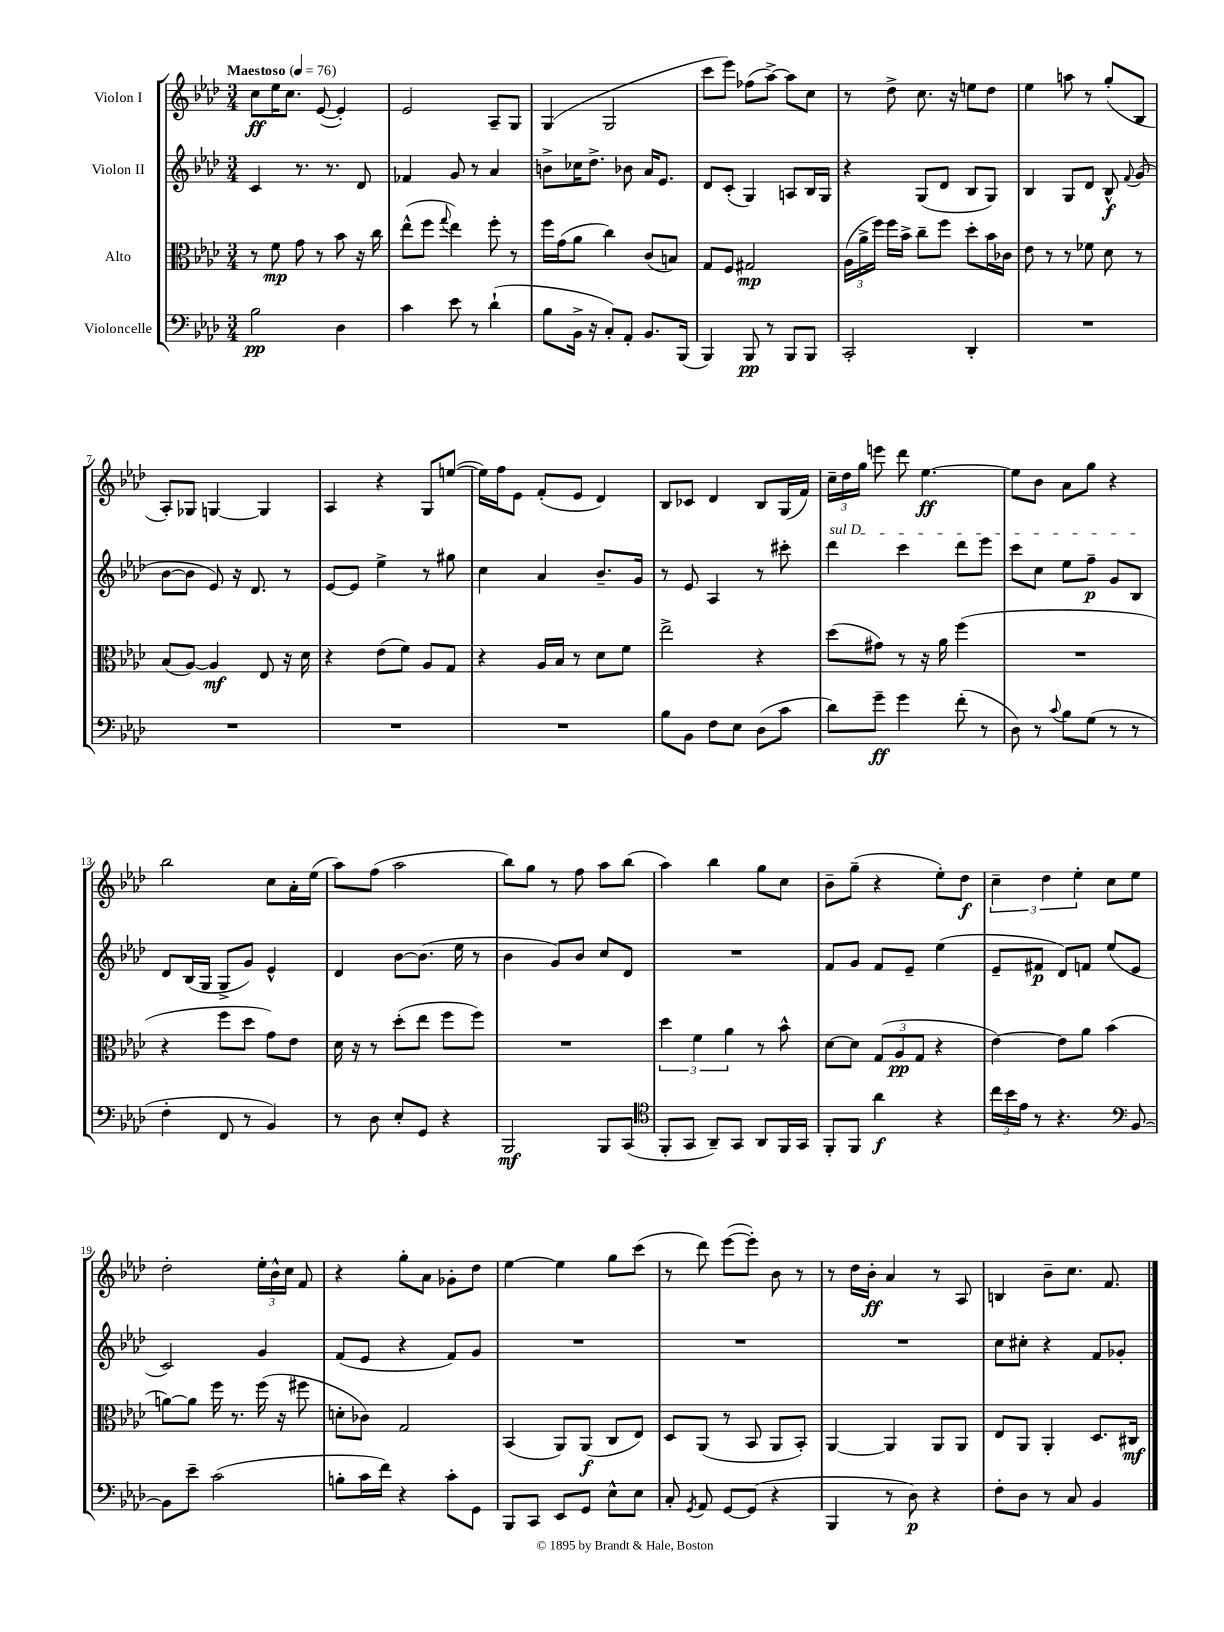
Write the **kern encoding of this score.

**kern	**kern	**kern	**kern
*staff4	*staff3	*staff2	*staff1
*clefF4	*clefC3	*clefG2	*clefG2
*k[b-e-a-d-]	*k[b-e-a-d-]	*k[b-e-a-d-]	*k[b-e-a-d-]
*M3/4	*M3/4	*M3/4	*M3/4
*MM76	*MM76	*MM76	*MM76
2B-	8r	4c	8cc
.	8f	.	16ee-
.	.	.	8.cc
.	8g	8.r	.
.	8r	.	([8e-
.	.	8.r	.
4D-	8b-	.	4e-'])
.	16r	8d-	.
.	16cc	.	.
=	=	=	=
4c	(8ee-^^	4f-	2e-
.	8ff	.	.
.	8qqgg	.	.
8e-	4ee-)	8g	.
8r	.	8r	.
(4d-`	8ff'	4a-	8A-~
.	8r	.	8G
=	=	=	=
8B-	16ff	8b^	(4G
.	(16g	.	.
16BB-^	8a-	16cc-	.
16r	.	8.dd-^	.
8C')	4cc)	.	2G
8AA-'	.	8b-	.
8.BB-	(8c	16a-	.
.	.	8.e-	.
.	8B)	.	.
(16BBB-	.	.	.
=	=	=	=
4BBB-)	8G	8d-	8ccc
.	8F	(8c'	8eee-)
8BBB-	2G#	4G)	(8ff-
8r	.	.	[8aa-^)
8BBB-	.	8A	8aa-]
8BBB-	.	16B-	8cc
.	.	16G	.
=	=	=	=
2CC'	(24A-	4r	8r
.	24a-^	.	.
.	24ff)	.	.
.	16ff	.	8dd-^
.	16b-^	.	.
.	8cc~	(8G	8.cc
.	8ff	8d-	.
.	.	.	16r
4DD-'	8dd-'	8B-	8ee
.	16b-	8G)	8dd-
.	16c-	.	.
=	=	=	=
2.r	8e-	4B-	4ee-
.	8r	.	.
.	8r	8G	8aa
.	8f-	8d-	8r
.	8d-	8B-^^	(8gg'
.	.	8qqf	.
.	8r	(8g	8B-
=	=	=	=
2.r	(8B-	[8b-	8A-')
.	[8A-)	8b-]	8G-
.	4A-]	8e-)	[4G
.	.	16r	.
.	.	8.d-	.
.	8E-	.	4G]
.	16r	8r	.
.	16d-	.	.
=	=	=	=
2.r	4r	[8e-	4A-
.	.	8e-]	.
.	(8e-	4ee-^	4r
.	8f)	.	.
.	8A-	8r	8G
.	8G	8gg#	([8ee
=	=	=	=
2.r	4r	4cc	16ee])
.	.	.	16ff
.	.	.	8e-
.	16A-	4a-	(8f'
.	16B-	.	.
.	8r	.	8e-
.	8d-	8.b-~	4d-)
.	8f	.	.
.	.	16g	.
=	=	=	=
8B-	2ee-^	8r	8B-
8BB-	.	8e-	8c-
8F	.	4A-	4d-
8E-	.	.	.
(8D-	4r	8r	8B-
8c	.	8ccc#'	(16G
.	.	.	16f)
=	=	=	=
8d-)	(8dd-	4ddd-	24cc~
.	.	.	24dd-
.	.	.	24gg
8g~	8g#)	.	8eee
4g	8r	4ccc	8ddd-
.	16r	.	[4.ee-
.	16a-	.	.
(8f'	(4ff	8ddd-	.
8r	.	8eee-	.
=	=	=	=
8D-)	2.r	8ccc	8ee-]
8r	.	8cc	8b-
8qqc	.	.	.
8B-	.	8ee-	8a-
(8G	.	8ff~	8gg
8r	.	8g	4r
8r	.	8B-	.
=	=	=	=
4F'	4r	8d-	2bb-
.	.	(16B-	.
.	.	16G	.
8FF	8ff	8G^	.
8r	8dd-	8g)	.
4BB-)	8g)	4e-^^	8cc
.	8e-	.	16a-'
.	.	.	(16ee-
=	=	=	=
8r	16d-	4d-	8aa-)
.	16r	.	.
8D-	8r	.	(8ff
8E-'	(8dd-'	[8b-	2aa-
8GG	8ee-	(8.b-]	.
4r	8ff	.	.
.	.	16ee-	.
.	8ff)	8r	.
=	=	=	=
2BBB-	2.r	4b-	8bb-)
.	.	.	8gg
.	.	8g)	8r
.	.	8b-	8ff
8BBB-	.	8cc	8aa-
(8CC	.	8d-	(8bb-
=	=	=	=
*clefC4	*	*	*
8FF'	6dd-	2.r	4aa-)
8GG	.	.	.
.	6f	.	.
8AA-~)	.	.	4bb-
.	6a-	.	.
8GG	.	.	.
8AA-	8r	.	8gg
16FF	8b-^^	.	8cc
16GG	.	.	.
=	=	=	=
8FF'	[8d-	8f	8b-~
8FF	8d-]	8g	(8gg~
4a-	(12G	8f	4r
.	12A-	.	.
.	.	8e-~	.
.	12G	.	.
4r	4r	(4ee-	8ee-')
.	.	.	8dd-
=	=	=	=
24cc	[4e-)	8e-~	6cc~
24b-	.	.	.
24e-	.	.	.
8r	.	8f#	.
.	.	.	6dd-
4.r	8e-]	8d-)	.
.	.	.	6ee-'
.	8a-	8f	.
.	(4b-	(8ee-	8cc
*clefF4	*	*	*
[8BB-	.	8e-	8ee-
=	=	=	=
8BB-]	[8a)	2c)	2dd-'
8e-~	8a]	.	.
(2c	16ff	.	.
.	8.r	.	.
.	(16ff	4g	24ee-'
.	.	.	24b-^^
.	16r	.	.
.	.	.	24cc
.	8ff#	.	8f
=	=	=	=
8B'	8d'	(8f	4r
16c	8c-)	8e-	.
16f)	.	.	.
4r	2G	4r	8gg'
.	.	.	8a-
8c'	.	8f)	8g-'
8GG	.	8g	8dd-
=	=	=	=
8BBB-	(4BB-	2.r	[4ee-
8CC	.	.	.
8EE-	8AA-)	.	4ee-]
8GG	(8AA-	.	.
8E-^^	8C	.	8gg
8E-	8E-)	.	(8ccc
=	=	=	=
8C'	8D-	2.r	8r
8qGG	.	.	.
8AA-	(8AA-	.	8ddd-)
[8GG	8r	.	([8eee-
(8GG]	8BB-	.	8eee-'])
4r	8AA-	.	8b-
.	8BB-')	.	8r
=	=	=	=
4BBB-	[4AA-	2.r	8r
.	.	.	16dd-
.	.	.	16b-'
8r	4AA-]	.	4a-
8D-)	.	.	.
4r	8AA-	.	8r
.	8AA-	.	8A-
=	=	=	=
8F'	8E-	8cc	4B
8D-	8AA-	8cc#'	.
8r	4AA-'	4r	8b-~
8C	.	.	8.cc
4BB-	8.D-	8f	.
.	.	.	8.f
.	.	8g-'	.
.	16C#	.	.
==	==	==	==
*-	*-	*-	*-
